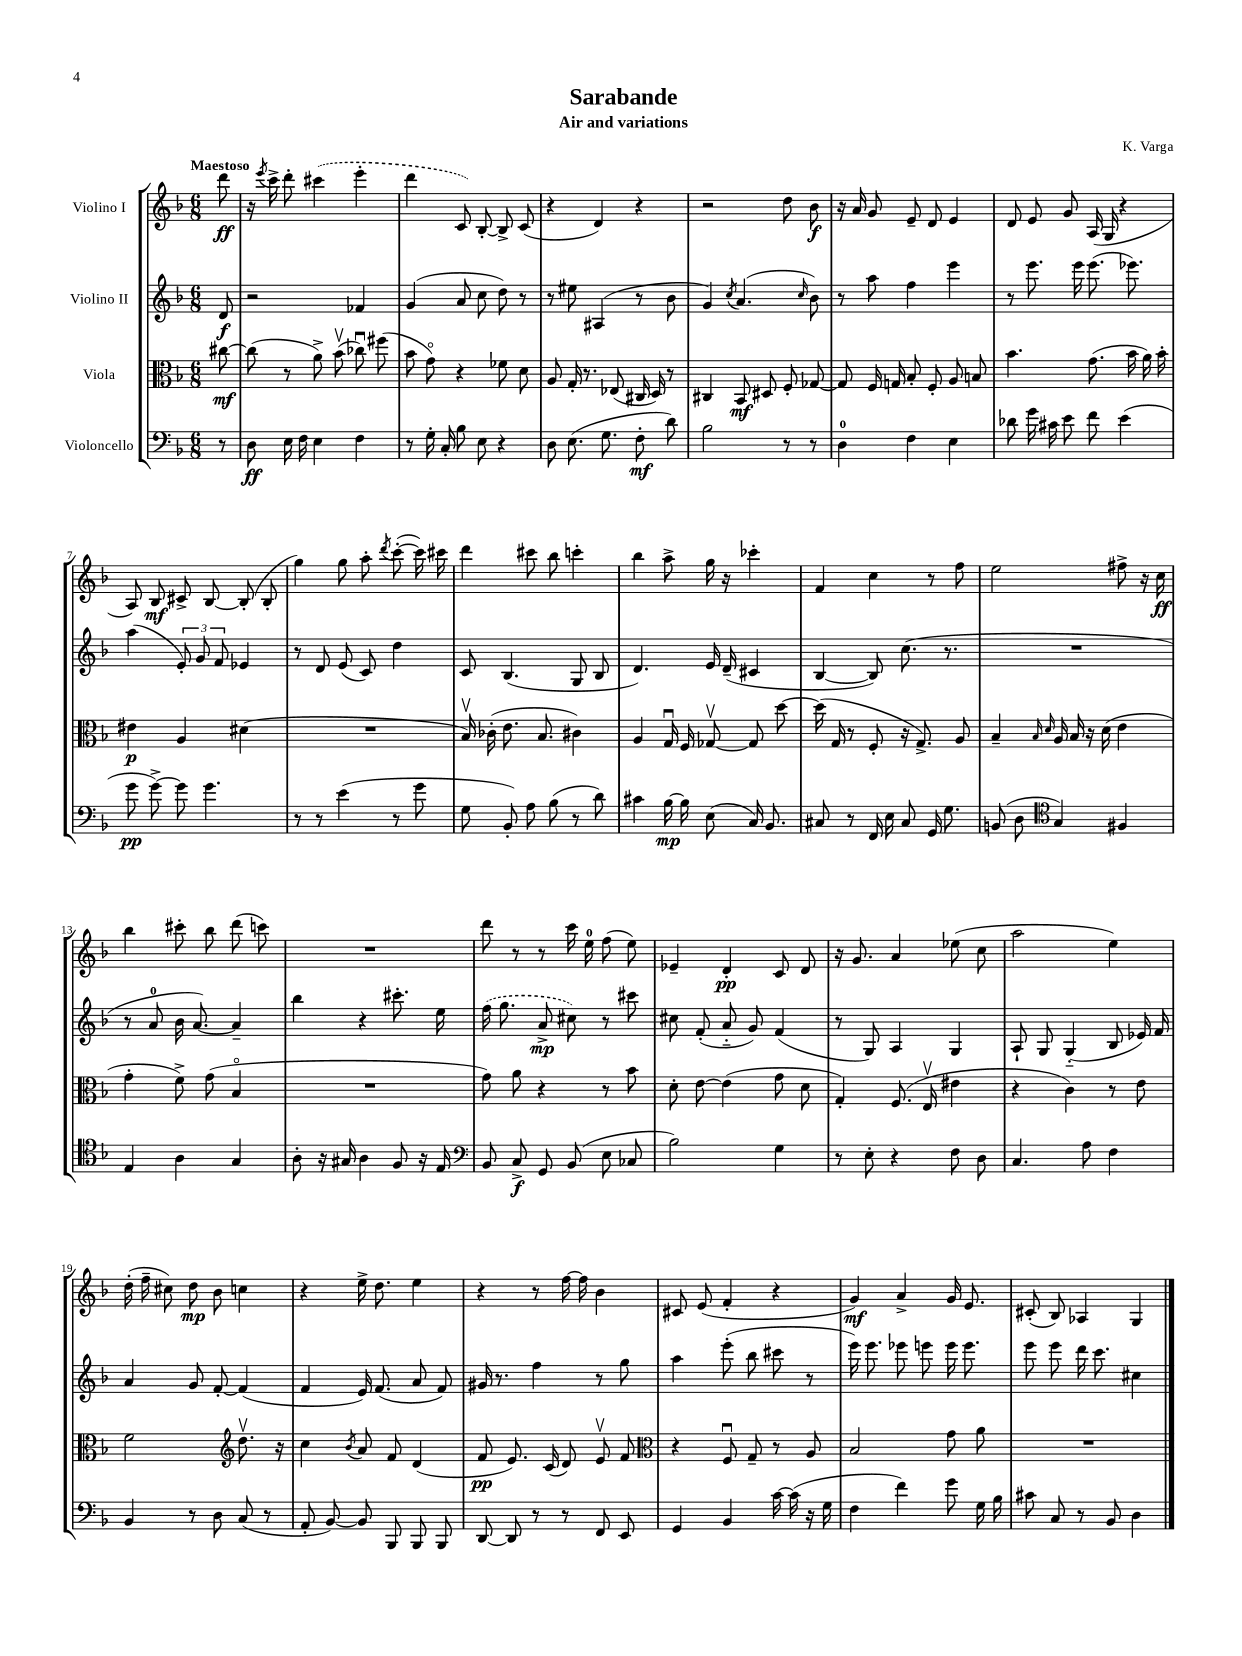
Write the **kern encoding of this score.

**kern	**kern	**kern	**kern
*staff4	*staff3	*staff2	*staff1
*clefF4	*clefC3	*clefG2	*clefG2
*k[b-]	*k[b-]	*k[b-]	*k[b-]
*M6/8	*M6/8	*M6/8	*M6/8
8r	[8cc#\	8d/	8ddd\
=	=	=	=
8D\	(8cc#\]	2r	16r
.	.	.	8qeee/
.	.	.	16ccc^\
16E\	8r	.	8ddd'\
16F\	.	.	.
4E\	8a^\)	.	(4ccc#\
.	(8b-v\	.	.
4F\	8cc-u\)	4f-/	4eee'\
.	(8ff#\	.	.
=	=	=	=
8r	8b-\	(4g/	4ddd\
16G'\	8go\)	.	.
16C'/	.	.	.
8B-\	4r	8a/	8c/)
8E\	.	8cc\	[8B-'/
4r	8f-\	8dd\)	8B-^/]
.	8d\	8r	(8c/
=	=	=	=
8D\	8A/	8r	4r
(8.E\	16G'/	8ee#\	.
.	8.r	.	.
.	.	(4A#/	4d/)
8.G\	.	.	.
.	(8E-/	.	.
8F'\	16C#/	8r	4r
.	16D/)	.	.
8d\)	8r	8b-\	.
=	=	=	=
2B-\	4C#/	4g/)	2r
.	.	8qcc/	.
.	8BB-/	(4.a/	.
.	8D#/	.	.
8r	8F'/	.	8dd\
.	.	16qqcc/	.
8r	[8G-/	8b-\)	8b-\
=	=	=	=
4D\	8G-/]	8r	16r
.	.	.	16a/
.	16F/	8aa\	8g/
.	16G/	.	.
4F\	8B-'/	4ff\	8e~/
.	8F'/	.	8d/
4E\	8A/	4eee\	4e/
.	8B/	.	.
=	=	=	=
8d-\	4.b-\	8r	8d/
16g\	.	8.eee\	8e/
16c#\	.	.	.
8e\	.	.	8g/
.	.	16eee\	.
8f\	(8.g\	(8.eee\	(16A/
.	.	.	16G/
(4e\	.	.	4r
.	16b-\	8.eee-\)	.
.	16a\)	.	.
.	16b-'\	.	.
=	=	=	=
8g\	4e#\	(4aa\	8A/)
[8g^\)	.	.	8B-/
8g\]	4A/	12e'/)	8c#^/
.	.	12g/	.
4.g\	.	.	[8B-/
.	.	12f/	.
.	(4d#\	4e-/	(8B-'/]
.	.	.	8B-'/
=	=	=	=
8r	2.r	8r	4gg\)
8r	.	8d/	.
(4e\	.	(8e/	8gg\
.	.	8c/)	8aa'\
.	.	.	8qddd/
8r	.	4dd\	([8ccc'\
8g\	.	.	16ccc\])
.	.	.	16ccc#\
=	=	=	=
8G\	16B-v/)	8c/	4ddd\
.	(16c-'\	.	.
8BB-'/)	8.e\	(4.B-/	.
8A\	.	.	8ccc#\
.	8.B-/	.	.
(8B-\	.	.	8bb-\
8r	4c#\)	8G/	4ccc'\
8d\)	.	8B-/	.
=	=	=	=
4c#\	4A/	4.d/)	4bb-\
[16B-\	16Gu/	.	8aa^\
16B-\]	16F/	.	.
(8E\	[8G-v/	16e/	16gg\
.	.	(16d~/	16r
16C/)	8G-/]	4c#/	4ccc-'\
8.BB-/	.	.	.
.	[8dd\	.	.
=	=	=	=
8C#/	(16dd\]	[4B-/	4f/
.	16G/	.	.
8r	8r	.	.
16FF/	8F'/	8B-/])	4cc\
16E\	.	.	.
8C#/	16r	(8.cc\	.
.	8.G^/)	.	.
16GG/	.	.	8r
8.G\	.	8.r	.
.	8A/	.	8ff\
=	=	=	=
(8BB/	4B-~/	2.r	2ee\
8D\	.	.	.
*clefC4	*	*	*
.	16qqB-/	.	.
.	16qqd/	.	.
4G/)	16A/	.	.
.	16B-/	.	.
.	16r	.	.
.	(16d\	.	.
4F#/	4e\	.	8ff#^\
.	.	.	16r
.	.	.	16cc\
=	=	=	=
4E/	4g'\	8r	4bb-\
.	.	8a/	.
4A\	8f^\)	16b-\	8ccc#'\
.	.	[8.a/)	.
.	(8g\	.	8bb-\
4G/	4B-o/	4a~/]	(8ddd\
.	.	.	8ccc\)
=	=	=	=
8A'\	2.r	4bb-\	2.r
16r	.	.	.
16G#/	.	.	.
4A\	.	4r	.
8F/	.	8.ccc#'\	.
16r	.	.	.
16E/	.	16ee\	.
=	=	=	=
*clefF4	*	*	*
8BB-/	8g\)	(16ff\	8ddd\
.	.	8.gg\	.
8C^/	8a\	.	8r
8GG/	4r	8a^/	8r
(8BB-/	.	8cc#\)	16ccc\
.	.	.	16ee\
8E\	8r	8r	(8ff\
8C-/	8b-\	8ccc#\	8ee\)
=	=	=	=
2B-\)	8d'\	8cc#\	4e-~/
.	[8e\	(8f'/	.
.	(4e\]	8a'~/	4d'/
.	.	8g/)	.
4G\	8g\	(4f/	8c/
.	8d\	.	8d/
=	=	=	=
8r	4G'/)	8r	16r
.	.	.	8.g/
8E'\	.	8G/)	.
4r	(8.F/	4A/	4a/
.	16Ev/	.	.
8F\	4e#\	4G/	(8ee-\
8D\	.	.	8cc\
=	=	=	=
4.C/	4r	8A`/	2aa\
.	.	8G/	.
.	4c\)	(4G'~/	.
8A\	.	.	.
4F\	8r	8B-/	4ee\)
.	8e\	16e-/)	.
.	.	16f/	.
=	=	=	=
4BB-/	2f\	4a/	(16dd'\
.	.	.	16ff~\
.	.	.	8cc#\)
8r	.	8g/	8dd\
8D\	.	[8f'/	8b-\
*	*clefG2	*	*
(8C/	8.ddv\	(4f/]	4cc\
8r	.	.	.
.	16r	.	.
=	=	=	=
8AA'/	4cc\	4f/	4r
[8BB-/)	.	.	.
.	8qb-/	.	.
8BB-/]	8a/	16e/)	16ee^\
.	.	(8.f/	8.dd\
8BBB-/	8f/	.	.
8BBB-/	(4d/	8a/	4ee\
8BBB-/	.	8f/)	.
=	=	=	=
[8DD/	8f/	16g#/	4r
.	.	8.r	.
8DD/]	8.e/)	.	.
8r	.	4ff\	8r
.	(16c/	.	.
8r	8d/)	.	[16ff\
.	.	.	16ff\]
8FF/	8ev/	8r	4b-\
8EE/	8f/	8gg\	.
=	=	=	=
*	*clefC3	*	*
4GG/	4r	4aa\	8c#/
.	.	.	(8e/
4BB-/	8Fu/	(8eee'\	4f'/
.	8G~/	8bb-\	.
[16c\	8r	8ccc#\	4r
(16c\]	.	.	.
16r	8A/	8r	.
16G\	.	.	.
=	=	=	=
4F\	2B-/	16eee\)	4g/)
.	.	8.eee\	.
4f\)	.	8eee-\	4a^/
.	.	8eee\	.
8g\	8g\	16eee\	16g/
.	.	8.eee\	8.e/
16G\	8a\	.	.
16B-\	.	.	.
=	=	=	=
8c#\	2.r	8eee\	(8c#'/
8C/	.	8eee\	8B-/)
8r	.	16ddd\	4A-/
.	.	8.ccc\	.
8BB-/	.	.	.
4D\	.	4cc#\	4G/
==	==	==	==
*-	*-	*-	*-
